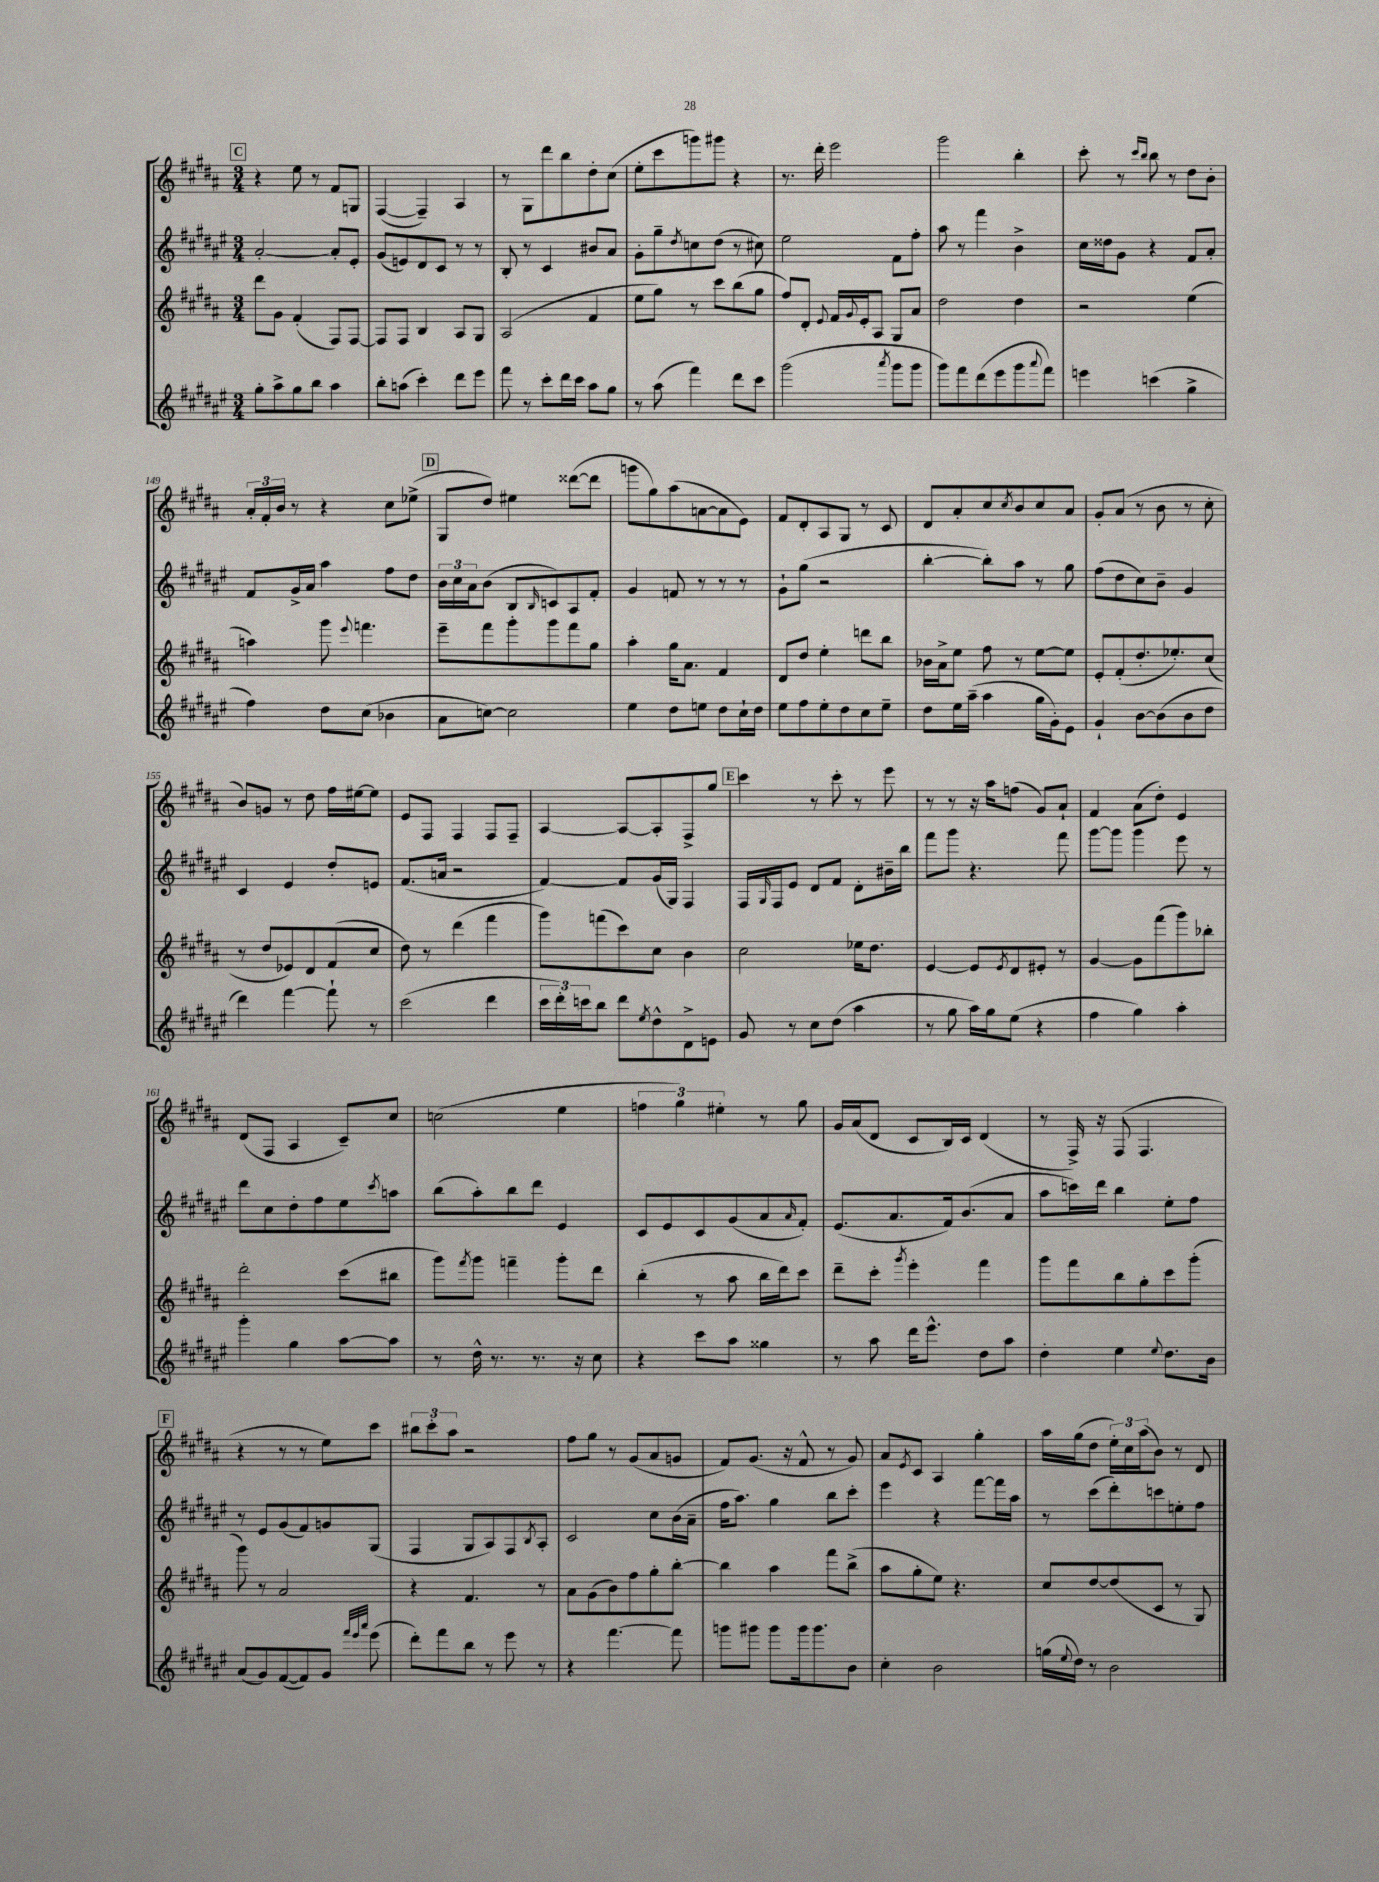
<<
\new StaffGroup <<
\new Staff = "s0" {
    \clef treble \key b \major \numericTimeSignature \time 3/4
    \mark \markup { \box "C" } r4 e''8 r8 fis'8 g8 |
    fis4~( fis4--) ais4 |
    r8 gis8 dis'''8 b''8 dis''8-. cis''8( |
    e''8-. cis'''8 g'''8) gis'''8 r4 |
    r8. dis'''16-. e'''2 |
    gis'''2 b''4-. |
    cis'''8-. r8 \grace { cis'''16 b''16 } b''8 r8 dis''8 b'8-. |
    \tuplet 3/2 { ais'16-. fis'16-. b'16 } r8 r4 cis''8 ees''8->( |
    \mark \markup { \box "D" } gis8 dis''8) eis''4 disis'''8~( disis'''8 |
    g'''8 gis''8) ais''8( a'8~ a'8 e'8) |
    fis'8 dis'8-. ais8 gis8 r8 cis'8 |
    dis'8 ais'8-. cis''8 \acciaccatura { cis''8 } b'8 cis''8 ais'8 |
    gis'8-. ais'8( r8 b'8 r8 cis''8-. |
    b'8) g'8 r8 dis''8 fis''16 eis''16~ eis''8 |
    e'8 fis8 fis4 fis8 fis8-- |
    ais4~ ais8~ ais8-. fis8-> gis''8 |
    \mark \markup { \box "E" } cis'''4 r8 cis'''8-. r8 e'''8 |
    r8 r8 r16 ais''16 f''8( gis'8) ais'8-! |
    fis'4 ais'8( dis''8-.) e'4 |
    dis'8( fis8 ais4 cis'8--) cis''8 |
    c''2( e''4 |
    \tuplet 3/2 { f''4 gis''4) eis''4-. } r8 gis''8 |
    gis'16 ais'16( dis'8 cis'8 b16) cis'16 dis'4( |
    r8 fis16->) r16 fis8( fis4. |
    \mark \markup { \box "F" } r4 r8 r8 e''8) cis'''8 |
    \tuplet 3/2 { bis''8 cis'''8-. ais''8 } r2 |
    fis''8 gis''8 r8 gis'8( ais'8 g'8 |
    fis'8) gis'8.( r16 fis'8-^ r8 gis'8) |
    ais'8 \acciaccatura { e'8 } cis'8 ais4 gis''4-. |
    ais''16 gis''16( dis''8 \tuplet 3/2 { e''16-.) cis''16 ais''16( } b'8) r8 dis'8 \bar "|." |
}
\new Staff = "s1" {
    \clef treble \key fis \major \numericTimeSignature \time 3/4
    \mark \markup { \box "C" } ais'2~-. ais'8-. eis'8-. |
    gis'8( e'8) dis'8 cis'8 r8 r8 |
    b8-. r8 cis'4 bis'8 ais'8 |
    gis'8-. gis''8-- \acciaccatura { dis''8 } c''8 dis''8( r8 cis''8) |
    eis''2 fis'8 fis''8-. |
    ais''8 r8 fis'''4 b'4-> |
    cis''16 disis''16 gis'8 r4 fis'8 ais'8-. |
    fis'8 gis'16-> ais'16 ais''4 fis''8 dis''8 |
    \mark \markup { \box "D" } \tuplet 3/2 { b'16 cis''16 ais'16 } b'8( b8 \grace { b16 } c'8) ais8 fis'8-. |
    gis'4 f'8 r8 r8 r8 |
    gis'8-! gis''8( r2 |
    b''4~-. b''8-.) ais''8 r8 gis''8 |
    fis''8( dis''8 cis''8) b'8-- gis'4 |
    cis'4 eis'4 dis''8-. e'8 |
    fis'8.( a'16 r2 |
    fis'4~) fis'8 gis'16( gis16) fis4 |
    \mark \markup { \box "E" } fis16 \grace { gis16 } fis16 eis'8 dis'8 fis'8 dis'8-. bis'16-- b''16 |
    fis'''8 gis'''8 r4. fis'''8 |
    gis'''8~ gis'''8 gis'''4 eis'''8 r8 |
    dis'''8 cis''8 dis''8-. fis''8 eis''8 \acciaccatura { cis'''8 } a''8 |
    b''8( ais''8-.) b''8 dis'''8 eis'4 |
    cis'8 eis'8 cis'8 gis'8( ais'8 \grace { ais'16 } fis'8-.) |
    eis'8.( ais'8. fis'16) b'8.( ais'8 |
    ais''8 c'''16) dis'''16 b''4 eis''8-. fis''8 |
    \mark \markup { \box "F" } r8 eis'8 gis'8( fis'8) g'8 gis8( |
    fis4 gis8 ais8) fis8 \acciaccatura { b8 } ais8-. |
    cis'2 cis''8 b'16( ais'16-- |
    fis''16 ais''8.) gis''4 b''8 cis'''8-. |
    eis'''4 r4 fis'''8~ fis'''16 ais''16 |
    r8 cis'''8( dis'''8-.) c'''8 e''8-. fis''8 \bar "|." |
}
\new Staff = "s2" {
    \clef treble \key b \major \numericTimeSignature \time 3/4
    \mark \markup { \box "C" } dis'''8 gis'8 fis'4-.( fis8) fis8~ |
    fis8 fis8 b4 ais8 gis8 |
    ais2( fis'4 |
    e''8 gis''8) r8 cis'''8 b''8( gis''8 |
    fis''8) dis'8-. \appoggiatura { e'8 } fis'16 \appoggiatura { gis'8 } e'16-. ais8 gis8 ais'8 |
    dis''2 dis''4 |
    r2 e''4( |
    a''4) gis'''8 \appoggiatura { e'''8 } f'''4. |
    \mark \markup { \box "D" } e'''8-- fis'''8 gis'''8-. gis'''8 fis'''8 gis''8 |
    ais''4-. gis''16 ais'8. fis'4 |
    dis'8 dis''8 e''4-. d'''8 b''8 |
    bes'16 ais'16-> e''8 fis''8 r8 e''8~ e''8 |
    e'8-. fis'8-.( dis''8.-. ees''8.-.) cis''8( |
    r8 dis''8 ees'8) dis'8 fis'8( cis''8 |
    dis''8) r8 dis'''4( fis'''4 |
    gis'''8) f'''8( cis'''8) cis''8 b'4 |
    \mark \markup { \box "E" } cis''2 ees''16 dis''8. |
    e'4~ e'8 \acciaccatura { e'8 } dis'8 eis'8-. r8 |
    gis'4~ gis'8 fis'''8( gis'''8) bes''8-. |
    dis'''2-. cis'''8( bis''8 |
    gis'''8) \acciaccatura { fis'''8 } gis'''8 f'''4-- gis'''8-. dis'''8 |
    b''4-.( r8 ais''8 b''16 dis'''16) cis'''8 |
    dis'''8-- cis'''8-. \acciaccatura { gis'''8 } e'''4-. fis'''4 |
    gis'''8 fis'''8 b''8 gis''8-. cis'''8 gis'''8-.( |
    \mark \markup { \box "F" } gis'''8) r8 ais'2 |
    r4 fis'4. r8 |
    ais'8 gis'8( b'8) fis''8 gis''8-. b''8~-. |
    b''4 ais''4 fis'''8 b''8->( |
    ais''8 gis''8-. e''8) r4. |
    cis''8 dis''8~ dis''8( cis'8 r8 gis8) \bar "|." |
}
\new Staff = "s3" {
    \clef treble \key fis \major \numericTimeSignature \time 3/4
    \mark \markup { \box "C" } gis''8-. ais''8-> gis''8 b''8 ais''4 |
    b''8-. a''8( cis'''4-.) dis'''8 eis'''8 |
    fis'''8 r8 cis'''8-. dis'''16 cis'''16 ais''8 gis''8 |
    r8 ais''8( fis'''4) dis'''8 cis'''8 |
    gis'''2( \acciaccatura { ais'''8 } gis'''8 gis'''8 |
    gis'''8) fis'''8 dis'''8( eis'''8 gis'''8 \appoggiatura { ais'''8 } fis'''8) |
    e'''4 c'''4( gis''4-> |
    fis''4) dis''8 cis''8( bes'4 |
    \mark \markup { \box "D" } ais'8 c''8~) c''2 |
    eis''4 dis''8 e''8 dis''8 cis''16-! dis''16 |
    eis''8 fis''8 eis''8-. dis''8 cis''8 eis''8-- |
    dis''8 eis''16 ais''16--( ais''4 gis''16 gis'16-.) eis'8 |
    gis'4-! b'8~ b'8( b'8 dis''8 |
    dis'''4) fis'''4~ fis'''8-! r8 |
    cis'''2( dis'''4 |
    \tuplet 3/2 { cis'''16 dis'''16-.) c'''16 } b''8 dis'''8 \acciaccatura { eis''8 } dis''8-^ dis'8-> e'8 |
    \mark \markup { \box "E" } gis'8 r8 cis''8 dis''8( ais''4 |
    r8 gis''8 ais''16) gis''16 eis''8( r4 |
    fis''4 gis''4) ais''4-. |
    gis'''4-. gis''4 ais''8~ ais''8 |
    r8 dis''16-^ r8. r8. r16 cis''8 |
    r4 cis'''8 ais''8 gisis''4 |
    r8 ais''8 dis'''16 eis'''8.-^ dis''8 ais''8 |
    dis''4-. eis''4 \appoggiatura { eis''8 } dis''8. b'16 |
    \mark \markup { \box "F" } ais'8( gis'8) fis'8~( fis'8) gis'8 \grace { fis'''32 eis'''32 ais'''32 } eis'''8( |
    dis'''8-.) fis'''8 b''8 r8 eis'''8 r8 |
    r4 fis'''4.~ fis'''8 |
    g'''8 gis'''8 gis'''8 gis'''16 gis'''8. b'8 |
    cis''4-. b'2 |
    g''16( \appoggiatura { eis''8 } dis''16) r8 b'2 \bar "|." |
}
>>
>>
\layout { \context { \Score currentBarNumber = #142 } }
